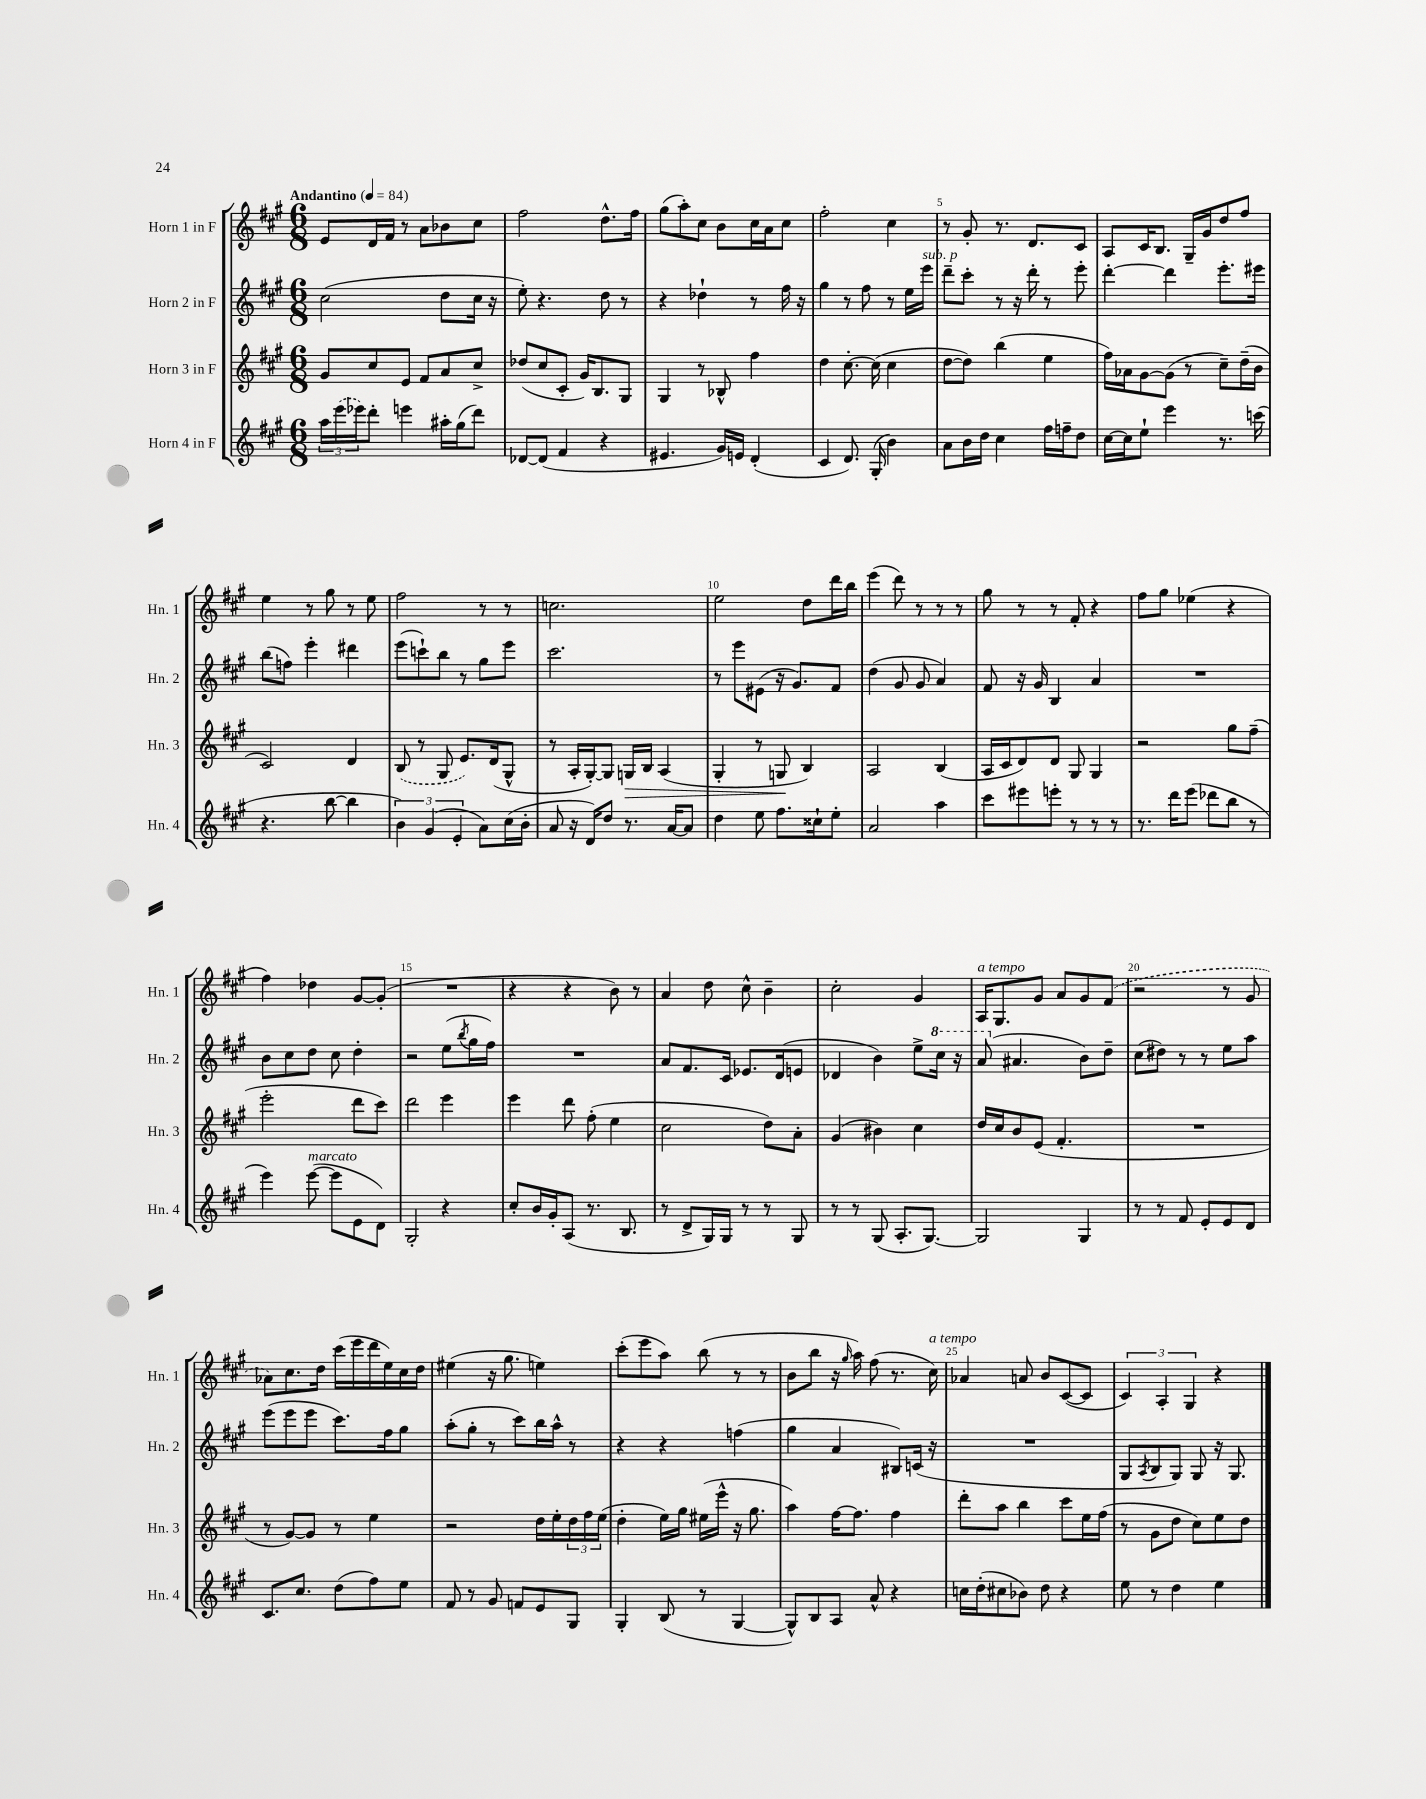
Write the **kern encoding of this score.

**kern	**kern	**kern	**kern
*staff4	*staff3	*staff2	*staff1
*clefG2	*clefG2	*clefG2	*clefG2
*k[f#c#g#]	*k[f#c#g#]	*k[f#c#g#]	*k[f#c#g#]
*M6/8	*M6/8	*M6/8	*M6/8
*MM84	*MM84	*MM84	*MM84
24aa	8g#	(2cc#	8e
(24eee	.	.	.
24eee-)	.	.	.
8ddd'	8cc#	.	16d
.	.	.	16f#
4eee	8e	.	8r
.	8f#	.	8a
16aa#'	8a	8dd	8b-
(16gg#	.	.	.
8ddd)	8cc#^	16cc#	8cc#
.	.	16r	.
=	=	=	=
[8d-	(8dd-	8ee')	2ff#
(8d-]	8cc#	4.r	.
4f#	8c#'	.	.
.	16g#)	.	.
.	8.B	.	.
4r	.	8dd	8.dd^^
.	8G#	8r	.
.	.	.	16ff#
=	=	=	=
4.e#	4G#	4r	(8gg#
.	.	.	8aa')
.	8r	4dd-`	8cc#
16g#)	8B-^^	.	8b
16e	.	.	.
(4d'	4ff#	8r	16cc#
.	.	.	16a
.	.	16ff#	8cc#
.	.	16r	.
=	=	=	=
4c#	4dd	4gg#	2ff#'
8.d)	[8.cc#'	8r	.
.	.	8ff#	.
(16G#'	(16cc#]	.	.
4b)	4cc#	8r	4cc#
.	.	16ee	.
.	.	16eee	.
=	=	=	=
8a	[8dd	8ddd~	8r
16b	8dd])	8ccc#'	8g#'
16dd	.	.	.
4cc#	(4bb	8r	8.r
.	.	16r	.
.	.	16ddd'	8.d
16ff#	4ee	8r	.
16ff~	.	.	.
8dd	.	8eee'	8c#
=	=	=	=
[16cc#	16ff#)	[4ddd'	8A
16cc#]	16a-	.	.
8ee`	[8g#	.	16c#
.	.	.	8.B
4eee	(8g#]	4ddd]	.
.	8r	.	16G#~
.	.	.	16g#
8.r	8cc#~)	8.eee'	8dd
.	(16dd~	.	8ff#
(16ccc	16b	16eee#	.
=	=	=	=
4.r	2c#)	(8bb	4ee
.	.	8ff)	.
.	.	4eee'	8r
[8bb	.	.	8gg#
4bb]	4d	4ddd#	8r
.	.	.	8ee
=	=	=	=
6b)	(8B	(8eee	2ff#
.	8r	8ccc`)	.
(6g#	.	.	.
.	8G#	8bb	.
6e'	.	.	.
.	8.e)	8r	.
8a)	.	8gg#	8r
.	(16d	.	.
(16cc#	8G#^^	8eee	8r
16b'	.	.	.
=	=	=	=
8a	8r	2.ccc#	2.cc
16r	16A'	.	.
16d)	[16G#')	.	.
8dd	8G#]	.	.
8.r	16G	.	.
.	16B	.	.
.	(4A	.	.
[16a	.	.	.
8a]	.	.	.
=	=	=	=
4dd	4G#'	8r	2ee
.	.	8eee	.
8ee	8r	(8e#	.
8.ff#	8G	16r	.
.	.	8.g#)	.
.	4B)	.	8dd
16cc##`	.	.	.
8ee'	.	8f#	16ddd
.	.	.	16bb
=	=	=	=
2a	2A	(4dd	(4eee
.	.	8g#	8ddd)
.	.	8g#	8r
4aa	(4B	4a)	8r
.	.	.	8r
=	=	=	=
8ccc#	16A	8f#	8gg#
.	16c#	.	.
8eee#	8d)	16r	8r
.	.	16g#	.
8eee'	8d	4B	8r
8r	8G#	.	8f#'
8r	4G#	4a	4r
8r	.	.	.
=	=	=	=
8.r	2r	2.r	8ff#
.	.	.	8gg#
16ddd	.	.	.
(8eee	.	.	(4ee-
8ddd-	.	.	.
8bb	8gg#	.	4r
8r	(8ff#~	.	.
=	=	=	=
4eee)	2eee'	8b	4ff#)
.	.	8cc#	.
([8eee	.	8dd	4dd-
8eee]	.	8cc#	.
8e	8ddd	4dd'	[8g#
8d)	8ccc#)	.	(8g#']
=	=	=	=
2G#'	2ddd	2r	2.r
4r	4eee	(8ee	.
.	.	8qbb	.
.	.	16gg#	.
.	.	16ff#)	.
=	=	=	=
8cc#'	4eee	2.r	4r
16b	.	.	.
16g#'	.	.	.
(8A	8ddd	.	4r
8.r	(8ff#'	.	.
.	4ee	.	8b)
8.B	.	.	.
.	.	.	8r
=	=	=	=
8r	2cc#	8a	4a
8d^	.	8.f#	.
16G#)	.	.	8dd
16G#	.	16c#	.
8r	.	8.e-	8cc#^^
8r	8dd)	.	4b~
.	.	(16d	.
8G#	8a'	8e	.
=	=	=	=
8r	(4g#	4d-	2cc#'
8r	.	.	.
(8G#	4b#)	4b)	.
8.A'	.	.	.
.	4cc#	8ee^	4g#
[8.G#)	.	.	.
.	.	16ccc#	.
.	.	16r	.
=	=	=	=
2G#]	16dd	(8aa	16A
.	16cc#	.	8.G#
.	8b	4.a#	.
.	(8e	.	8g#
.	4.f#'	.	8a
4G#	.	8b)	8g#
.	.	8dd~	(8f#
=	=	=	=
8r	2.r	(8cc#	2r
8r	.	8dd#)	.
8f#	.	8r	.
8e'	.	8r	.
8e	.	8ee	8r
8d	.	8aa	8g#
=	=	=	=
8.c#	8r	(8eee	8a-)
.	[8g#)	8eee	8.cc#
8.cc#	.	.	.
.	8g#]	8eee	.
.	.	.	16dd
(8dd	8r	8.ccc#)	(16ccc#
.	.	.	16eee
8ff#)	4ee	.	16ddd
.	.	16ff#	16ee)
8ee	.	8gg#	16cc#
.	.	.	16dd
=	=	=	=
8f#	2r	(8aa'	(4ee#
8r	.	8gg#'	.
8g#	.	8r	16r
.	.	.	8.gg#
8f	.	8ccc#)	.
8e	16dd	16bb	4ee)
.	16ee'	16aa^^	.
8G#	24dd	8r	.
.	24ff#	.	.
.	(24ee	.	.
=	=	=	=
4G#'	4dd'	4r	(8ccc#'
.	.	.	8eee
(8B	16ee)	4r	8aa)
.	16gg#	.	.
8r	(16ee#	.	(8bb
.	16eee^^	.	.
[4G#	16r	(4ff	8r
.	8.gg#	.	.
.	.	.	8r
=	=	=	=
8G#^^])	4aa)	4gg#	8b
8B	.	.	8bb
8A	[16ff#	4a	16r
.	.	.	16qqgg#
.	8.ff#]	.	16aa)
8a^^	.	.	(8ff#
4r	4ff#	8B#)	8.r
.	.	(16c	.
.	.	16r	16cc#)
=	=	=	=
16cc	8ddd'	2.r	4a-
(16dd'	.	.	.
8cc#	8aa	.	.
8b-)	4bb	.	8a
8dd	.	.	8b
4r	8ccc#	.	([8c#
.	16ee	.	8c#]
.	(16ff#	.	.
=	=	=	=
8ee	8r	8G#	6c#)
.	.	8qA	.
8r	8g#	8B	.
.	.	.	6A'
4dd	8dd	8G#)	.
.	.	.	6G#
.	8cc#)	8G#	.
4ee	8ee	16r	4r
.	.	8.G#	.
.	8dd	.	.
==	==	==	==
*-	*-	*-	*-
